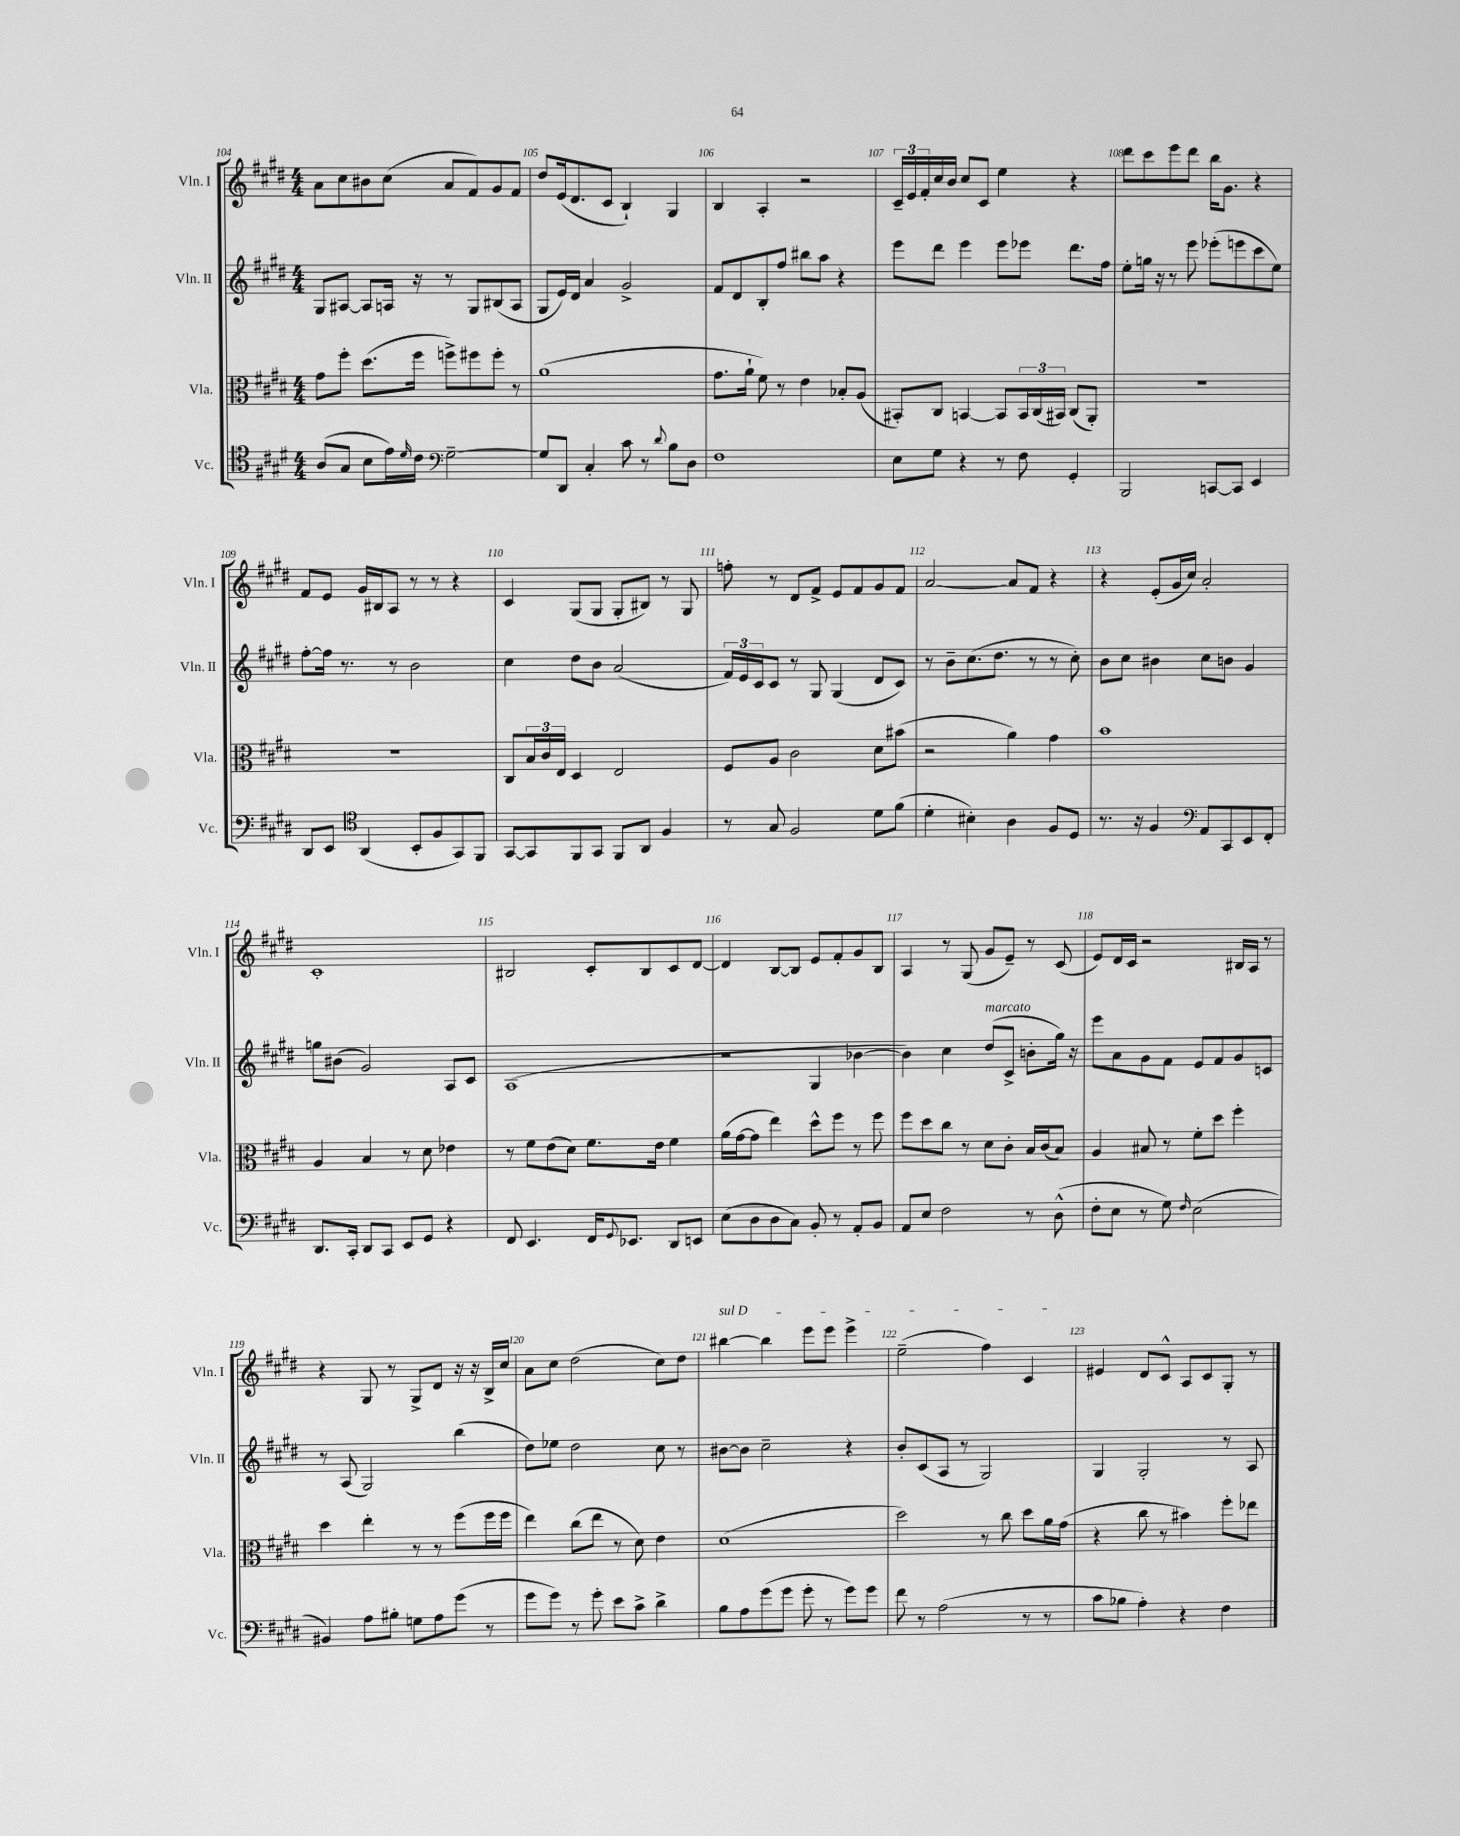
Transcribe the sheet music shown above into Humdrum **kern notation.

**kern	**kern	**kern	**kern
*staff4	*staff3	*staff2	*staff1
*clefC4	*clefC3	*clefG2	*clefG2
*k[f#c#g#d#]	*k[f#c#g#d#]	*k[f#c#g#d#]	*k[f#c#g#d#]
*M4/4	*M4/4	*M4/4	*M4/4
(8A/L	8g#\L	8G#/L	8a\L
8G#/J	8ff#'\J	[8A#/J	8cc#\
8B\L	(8.dd#\L	8A#/]L	8b#\
16e\L)	.	16A/Jk	(8cc#\J
16qqd#/	.	.	.
16c#\JJ	16ff#\Jk	16r	.
*clefF4	*	*	*
[2G#~\	8ff^\L)	8r	8a/L
.	8ff#\	8G#/L	8f#/)
.	8ff#'\J	(8B#/	8g#/
.	8r	8A/J	8f#/J
=	=	=	=
8G#/]L	(1a	8G#/L	8dd#/L
8DD#/J	.	16e/L)	(16e/k
.	.	16d#/JJ	8.d#/
4C#'/	.	4a/	.
.	.	.	8c#/J
8c#\	.	2g#^/	4B`/)
8r	.	.	.
8qqd#/	.	.	.
8B\L	.	.	4G#/
8D#\J	.	.	.
=	=	=	=
1F#	8.g#\L	8f#/L	4B/
.	.	8d#/	.
.	16a`\Jk	.	.
.	8f#\)	8B'/	4A'/
.	8r	8ff#/J	.
.	4e\	8bb#\L	2r
.	.	8aa\J	.
.	8B-'/L	4r	.
.	(8A/J	.	.
=	=	=	=
8E\L	8BB#'/L)	8eee\L	24c#~/LL
.	.	.	24e/
.	.	.	24f#'/
8G#\J	8C#/J	8ddd#\J	16cc#/
.	.	.	16b/JJ
4r	[4BB/	4eee\	8cc#/L
.	.	.	8c#/J
8r	8BB/]L	8eee\L	4ee\
8F#\	24BB/L	8eee-\J	.
.	(24C#/	.	.
.	24BB#/JJ)	.	.
4GG#'/	(8C#/L	8.ddd#\L	4r
.	8AA'/J)	.	.
.	.	16ff#\Jk	.
=	=	=	=
2BBB/	1r	8ee'\L	8ddd#\L
.	.	16gg\Jk	8ccc#\
.	.	16r	.
.	.	8r	8eee\
.	.	8eee\	8ddd#\J
[8CC/L	.	(8eee-'\L	16bb\LK
.	.	.	8.g#\J
8CC/]J	.	8eee\	.
4EE/	.	8ccc#\	4r
.	.	8ee\J)	.
=	=	=	=
8DD#/L	1r	[8ff#'\L	8f#/L
8EE/J	.	16ff#\]Jk	8e/J
.	.	8.r	.
*clefC4	*	*	*
(4AA/	.	.	16g#/LL
.	.	.	16B#/J
.	.	8r	8A/J
8BB'/L	.	2b\	8r
8F#/	.	.	8r
8GG#/)	.	.	4r
8FF#/J	.	.	.
=	=	=	=
[8GG#/L	8C#/L	4cc#\	4c#/
8GG#/]	24B/L	.	.
.	24c#/	.	.
.	24E/JJ	.	.
8FF#/	4D#/	8dd#\L	(8G#/L
8GG#/J	.	8b\J	8G#/J
8FF#/L	2E/	(2a/	8G#'/L
8AA/J	.	.	8B#/J)
4F#/	.	.	8r
.	.	.	8G#/
=	=	=	=
8r	8F#/L	24f#/LL)	8ff'\
.	.	24e/	.
.	.	24c#/J	.
8G#/	8A/J	8c#/J	8r
2F#/	2c#\	8r	8d#/L
.	.	8G#/	8f#^/J
.	.	(4G#/	8e/L
.	.	.	8f#/
8d#\L	8d#\L	8d#/L	8g#/
(8f#\J	(8b#\J	8c#/J)	8f#/J
=	=	=	=
4d#'\	2r	8r	[2a/
.	.	8b~\L	.
4B#'\)	.	(8.cc#\	.
.	.	8.dd#\J	.
4A\	4a\)	.	8a/]L
.	.	8r	8f#/J
8F#/L	4g#\	8r	4r
8D#/J	.	8cc#'\)	.
=	=	=	=
8.r	1b	8b\L	4r
.	.	8cc#\J	.
16r	.	.	.
4F#/	.	4b#\	(8e'/L
.	.	.	16g#/L
.	.	.	16cc#/JJ)
*clefF4	*	*	*
8AA/L	.	8cc#\L	2a'/
8CC#/	.	8b\J	.
8EE/	.	4g#/	.
8FF#'/J	.	.	.
=	=	=	=
8.DD#/L	4A/	8gg\L	1c#'
.	.	(8b#\J	.
16CC#'/Jk	.	.	.
8DD#/L	4B/	2g#/)	.
8CC#/J	.	.	.
8EE/L	8r	.	.
8GG#/J	8d#\	.	.
4r	4e-\	8A/L	.
.	.	8c#/J	.
=	=	=	=
8FF#/	8r	(1A	2B#/
4.EE/	8f#\L	.	.
.	(8e\	.	.
.	8d#\J)	.	.
16FF#/LK	8.f#\L	.	8c#'/L
8qqGG#/	.	.	.
8.EE-/J	.	.	.
.	.	.	8B#/
.	16e\Jk	.	.
8DD#/L	4f#\	.	8c#/
8EE/J	.	.	[8d#/J
=	=	=	=
(8E\L	(16a\LL	2r	4d#/]
.	[16g#\J	.	.
8D#\	8g#\]J	.	.
8D#\	4ee\)	.	[8B/L
8C#\J)	.	.	8B/]J
8BB'/	8dd#^^\L	4G#/	8e/L
8r	8ff#\J	.	8f#'/
8AA'/L	8r	[4b-\	8g#/
8BB/J	8ff#\	.	8B/J
=	=	=	=
8AA/L	8ff#\L	4b-\])	4A/
8E/J	8dd#\	.	.
2F#\	8cc#\J	4cc#\	8r
.	8r	.	(8G#/
.	8d#\L	(8dd#/L	8g#/L
.	8c#'\J	8c#^/J	8e~/J)
8r	16B/LL	8b'\L	8r
.	(16c#/J	.	.
(8D#^^\	8B/J)	16gg#\Jk)	(8c#/
.	.	16r	.
=	=	=	=
8F#'\L	4A/	8eee\L	8e/L)
8E\J	.	8a\	16d#/L
.	.	.	16c#/JJ
8r	8B#/	8g#\	2r
8G#\)	8r	8f#\J	.
16qqF#/	.	.	.
(2E\	8f#'\L	8e/L	.
.	8dd#\J	8f#/	.
.	4ff#'\	8g#/	16B#/LL
.	.	.	16A/JJ
.	.	8c/J	8r
=	=	=	=
4BB#/)	4dd#\	8r	4r
.	.	(8A/	.
8A\L	4ee'\	2G#/)	8G#/
8B#'\J	.	.	8r
8G\L	8r	.	8G#^/L
8A\	8r	.	8d#/J
(8g#\J	(8ff#\L	(4bb\	16r
.	.	.	16r
8r	16ff#\L	.	16B^/LL
.	16ff#\JJ	.	16cc#/JJ
=	=	=	=
8g#\L	4ee\)	8dd#\L)	8a\L
8g#\J)	.	8ee-\J	8cc#\J
8r	(8cc#\L	2dd#\	(2dd#\
8g#'\	8ee\J	.	.
8e\L	8r	.	.
8c#^\J	8d#\)	.	.
4d#^\	4e\	8cc#\	8cc#\L)
.	.	8r	8dd#\J
=	=	=	=
8B\L	(1d#	[8b#\L	[4bb#\
8A\	.	8b#\]J	.
(8g#\	.	2cc#~\	4bb#\]
8g#\J	.	.	.
8g#'\	.	.	8eee\L
8r	.	.	8eee\J
8g#\L)	.	4r	4eee^\
8g#\J	.	.	.
=	=	=	=
8f#\	2dd#\)	8b'/L	(2ee~\
8r	.	(8c#/	.
(2A\	.	8A/J	.
.	.	8r	.
.	8r	2G#/)	4ff#\)
.	8cc#\	.	.
8r	8dd#\L	.	4c#/
8r	16a\L	.	.
.	(16g#\JJ	.	.
=	=	=	=
8c#\L	4r	4G#/	4e#/
8B-\J	.	.	.
4A'\)	8cc#\	2G#'/	8d#/L
.	8r	.	8c#^^/J
4r	4b#\)	.	8A/L
.	.	.	8c#/
4F#\	8ff#'\L	8r	8G#'/J
.	8ee-\J	8A/	8r
==	==	==	==
*-	*-	*-	*-
